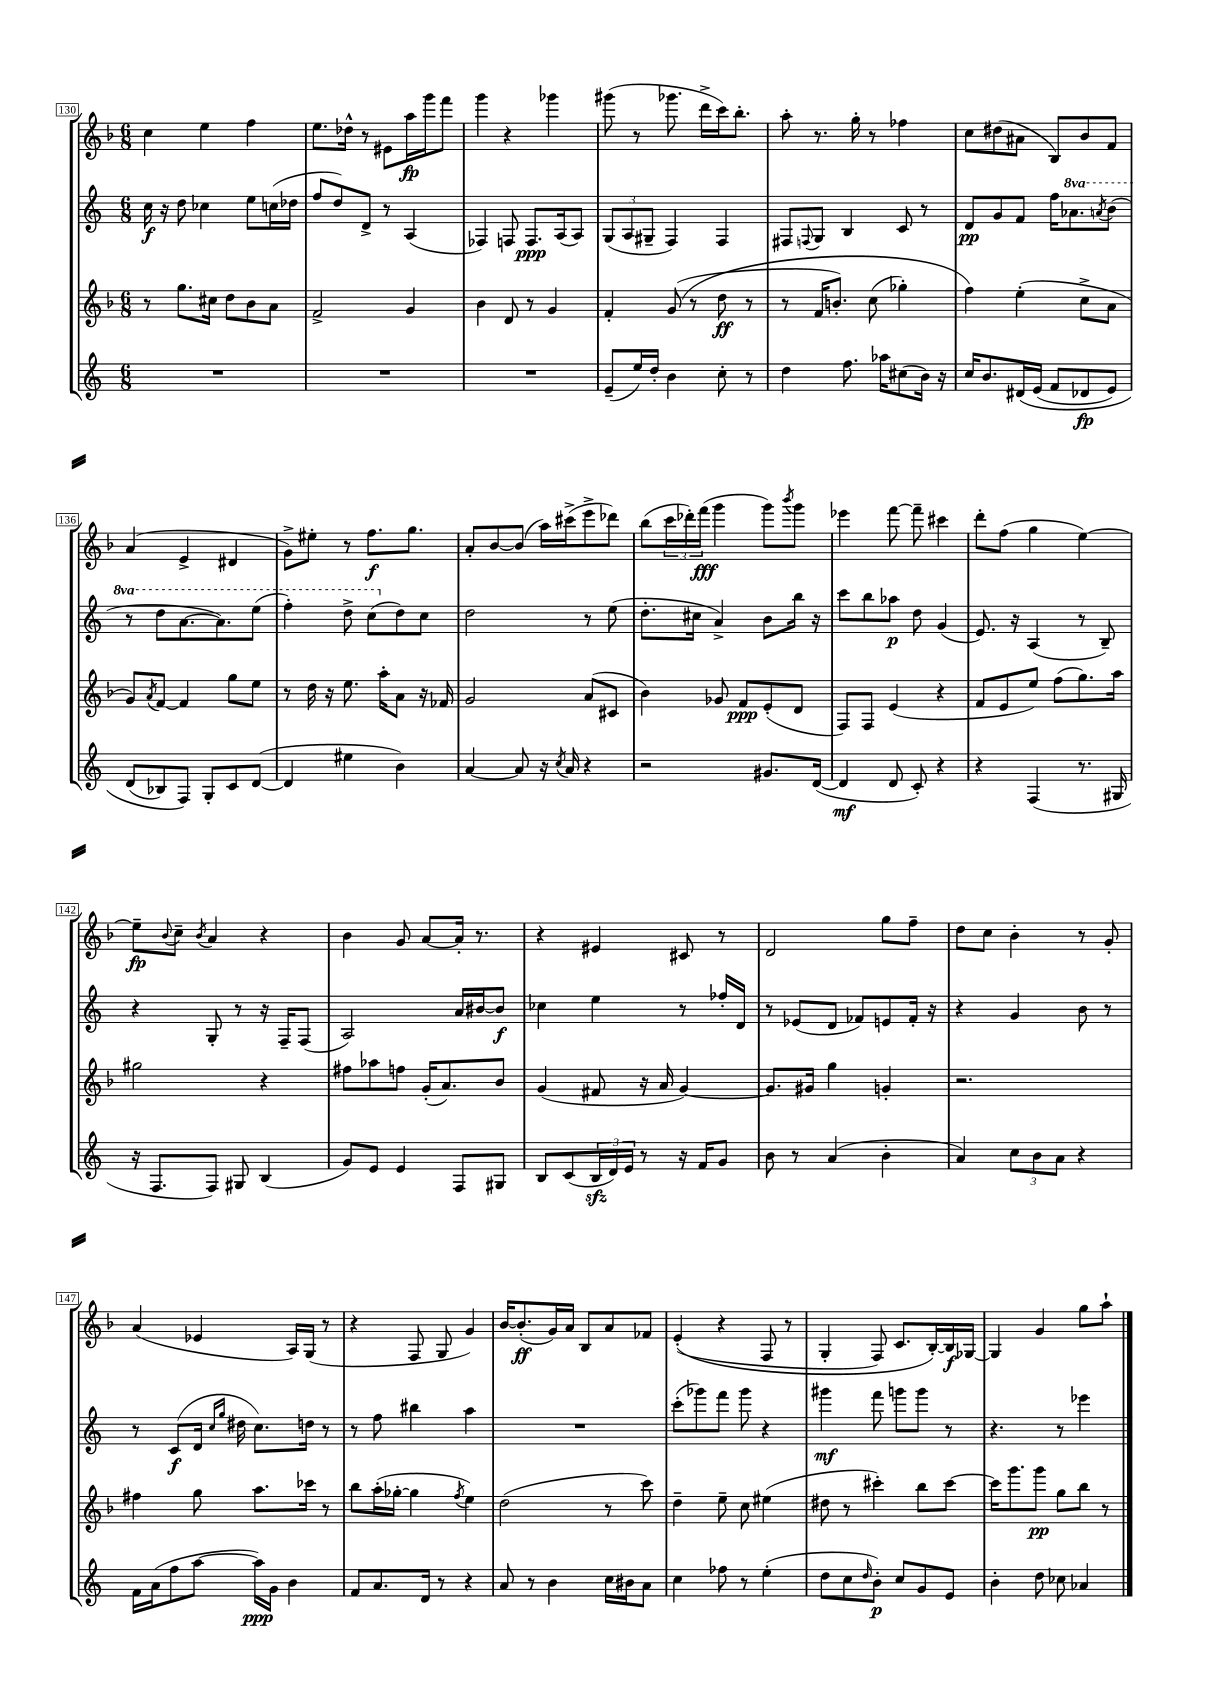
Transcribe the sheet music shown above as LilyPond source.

<<
\new StaffGroup <<
\new Staff = "s0" {
    \clef treble \key f \major \numericTimeSignature \time 6/8
    c''4 e''4 f''4 |
    e''8. des''16-^ r8 eis'8 a''16\fp g'''16 f'''8 |
    g'''4 r4 ges'''4 |
    gis'''8( r8 ges'''8. d'''16-> c'''16) bes''8.-. |
    a''8-. r8. g''16-. r8 fes''4 |
    c''8 dis''8( ais'8 bes8) bes'8 f'8 |
    a'4( e'4-> dis'4 |
    g'8->) eis''8-. r8 f''8.\f g''8. |
    a'8-. bes'8~ bes'8( a''16) cis'''16->( e'''8-> des'''8) |
    bes''8( \tuplet 3/2 { c'''16 des'''16-.) f'''16\fff( } g'''4 g'''8) \acciaccatura { bes'''8 } g'''8 |
    ees'''4 f'''8~ f'''8-- cis'''4 |
    d'''8-. f''8( g''4 e''4~) |
    e''8--\fp \appoggiatura { bes'8 } c''8-- \acciaccatura { bes'8 } a'4 r4 |
    bes'4 g'8 a'8~ a'16-. r8. |
    r4 eis'4 cis'8 r8 |
    d'2 g''8 f''8-- |
    d''8 c''8 bes'4-. r8 g'8-. |
    a'4( ees'4 a16) g16( r8 |
    r4 f8 g8 g'4) |
    bes'16~ bes'8.-.\ff( g'16) a'16 bes8 a'8 fes'8 |
    e'4-.(\( r4 f8 r8 |
    g4-. f8) c'8. bes16~-.\) bes16\f ges16~ |
    ges4 g'4 g''8 a''8-! \bar "|." |
}
\new Staff = "s1" {
    \clef treble \key c \major \numericTimeSignature \time 6/8 \set Staff.ottavationMarkups = #ottavation-simple-ordinals
    c''16\f r16 d''8 ces''4 e''8 c''16( des''16 |
    f''8 d''8) d'8-> r8 a4( |
    fes4) f8 f8.\ppp a16( a8) |
    \tuplet 3/2 { g8( a8 gis8-- } f4) f4 |
    fis8 \appoggiatura { f8 } g8 b4 c'8 r8 |
    d'8\pp g'8 f'8 f''16 \ottava #1 aes''8. \acciaccatura { a''8 } b''8( |
    r8 d'''8 a''8.~ a''8.) e'''8( |
    f'''4-.) d'''8-> c'''8( \ottava #0 d''8) c''8 |
    d''2 r8 e''8( |
    d''8.-. cis''16 a'4->) b'8 b''16 r16 |
    c'''8 b''8 aes''8\p d''8 g'4( |
    e'8.) r16 a4( r8 b8--) |
    r4 g8-. r8 r16 f16-- f8( |
    a2) a'16 bis'16~ bis'8\f |
    ces''4 e''4 r8 fes''16-. d'16 |
    r8 ees'8( d'8 fes'8) e'8 fes'16-. r16 |
    r4 g'4 b'8 r8 |
    r8 c'8\f( d'16 \grace { c''16 g''16 } dis''16 c''8.) d''16 r8 |
    r8 f''8 bis''4 a''4 |
    R2. |
    c'''8-.( ges'''8) f'''8 ges'''8 r4 |
    gis'''4\mf f'''8 g'''8 g'''8 r8 |
    r4. r8 ees'''4 \bar "|." |
}
\new Staff = "s2" {
    \clef treble \key f \major \numericTimeSignature \time 6/8
    r8 g''8. cis''16 d''8 bes'8 a'8 |
    f'2-> g'4 |
    bes'4 d'8 r8 g'4 |
    f'4-. g'8(\( r8 d''8\ff r8 |
    r8 f'16 b'8.-.) c''8( ges''4-.) |
    f''4\) e''4-.( c''8-> a'8 |
    g'8) \acciaccatura { a'8 } f'8~ f'4 g''8 e''8 |
    r8 d''16 r16 e''8. a''16-. a'8 r16 fes'16 |
    g'2 a'8( cis'8 |
    bes'4) ges'8 f'8\ppp e'8-.( d'8 |
    f8) f8 e'4( r4 |
    f'8 e'8 e''8) f''8( g''8.) a''16 |
    gis''2 r4 |
    fis''8 aes''8 f''8 g'16-.( a'8.) bes'8 |
    g'4( fis'8 r16 a'16 g'4~) |
    g'8. gis'16 g''4 g'4-. |
    r2. |
    fis''4 g''8 a''8. ces'''16 r8 |
    bes''8 a''16-.( ges''16~-. ges''4 \acciaccatura { f''8 } e''4) |
    d''2( r8 c'''8) |
    d''4-- e''8-- c''8 eis''4( |
    dis''8 r8 cis'''4-.) bes''8 cis'''8~ |
    cis'''16 g'''8. g'''8\pp g''8 bes''8 r8 \bar "|." |
}
\new Staff = "s3" {
    \clef treble \key c \major \numericTimeSignature \time 6/8
    R2. |
    R2. |
    R2. |
    e'8--( e''16) d''16-. b'4 c''8-. r8 |
    d''4 f''8. aes''16 cis''8( b'16) r16 |
    c''16 b'8. dis'16\( e'16( f'8 des'8\fp e'8) |
    d'8( bes8) f8\) g8-. c'8 d'8~( |
    d'4 eis''4 b'4) |
    a'4~ a'8 r16 \acciaccatura { c''8 } a'16 r4 |
    r2 gis'8. d'16~( |
    d'4\mf d'8 c'8-.) r4 |
    r4 f4( r8. gis16 |
    r16 f8. f8) gis8 b4( |
    g'8) e'8 e'4 f8 gis8 |
    b8 c'8( \tuplet 3/2 { b16\sfz d'16) e'16 } r8 r16 f'16 g'8 |
    b'8 r8 a'4( b'4-. |
    a'4) \tuplet 3/2 { c''8 b'8 a'8 } r4 |
    f'16 a'16( f''8 a''8~ a''16\ppp) g'16 b'4 |
    f'8 a'8. d'16 r8 r4 |
    a'8 r8 b'4 c''16 bis'16 a'8 |
    c''4 fes''8 r8 e''4-.( |
    d''8 c''8 \grace { d''16 } b'8-.\p) c''8 g'8 e'8 |
    b'4-. d''8 ces''8 aes'4 \bar "|." |
}
>>
>>
\layout { \context { \Score currentBarNumber = #130 \override BarNumber.stencil = #(make-stencil-boxer 0.1 0.3 ly:text-interface::print) } }
